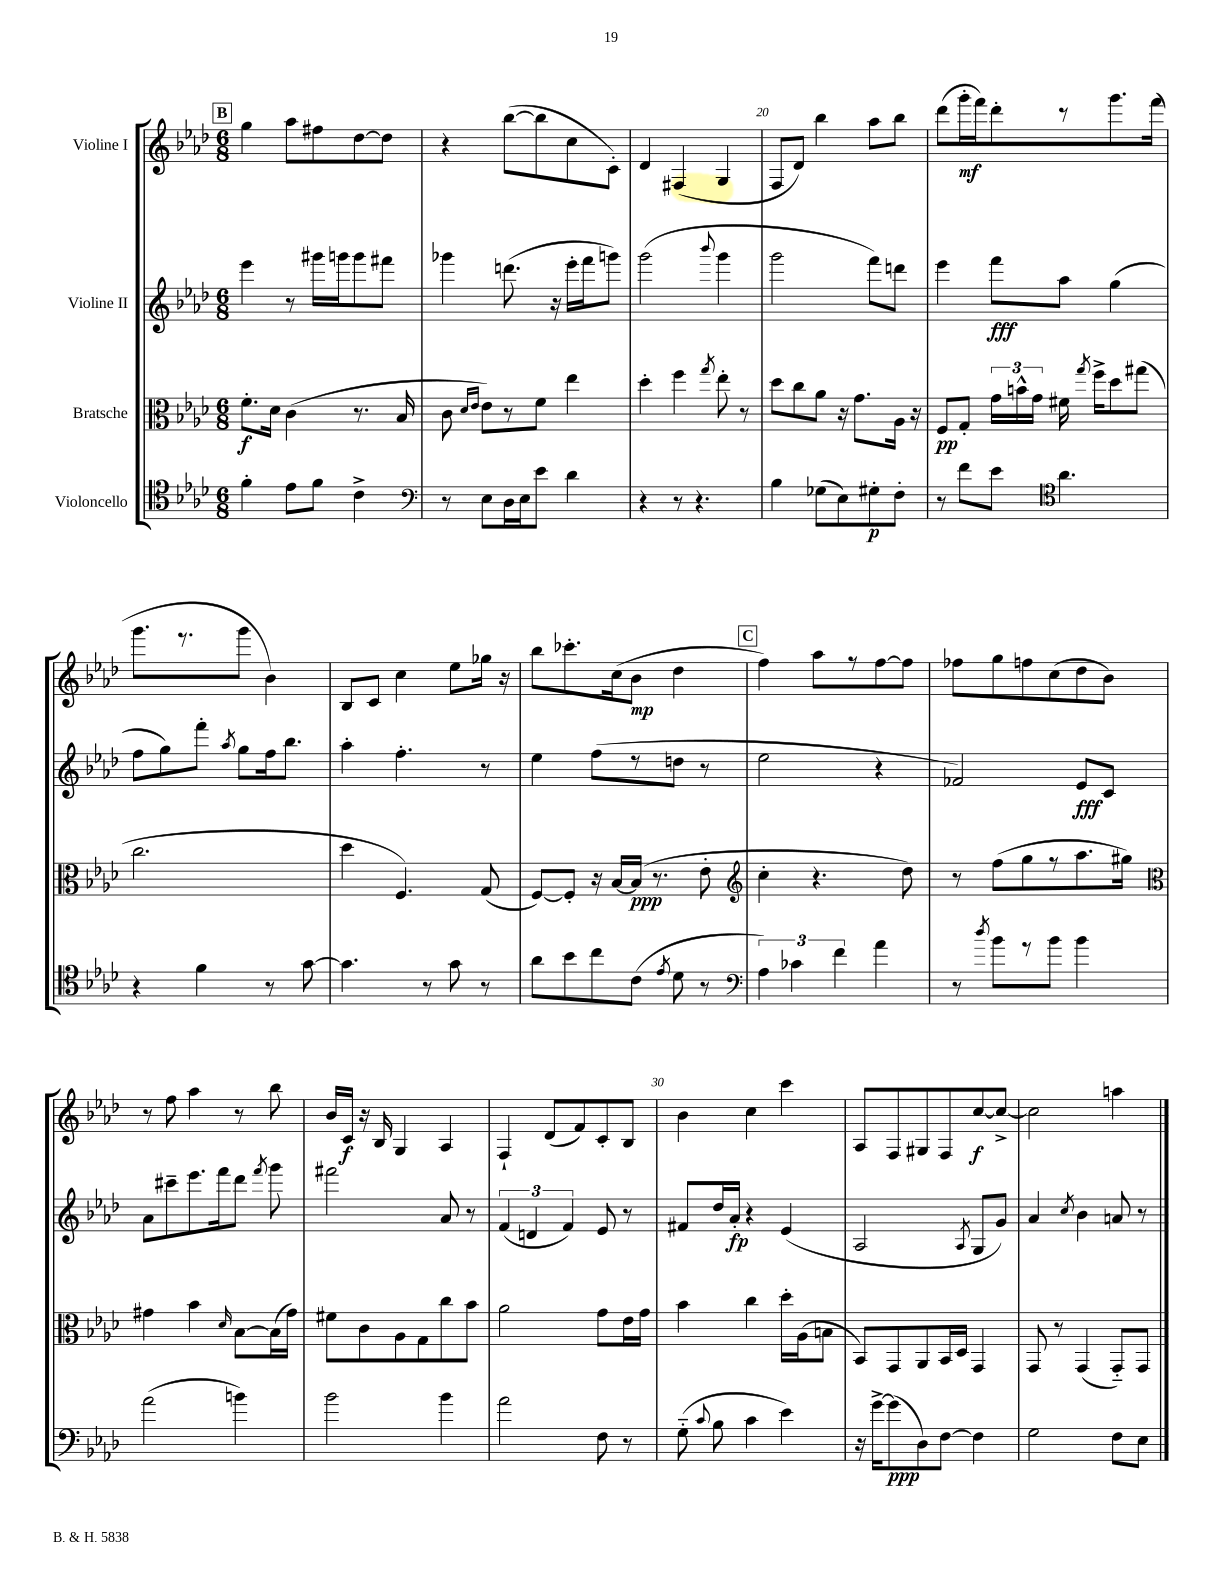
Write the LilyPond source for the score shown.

<<
\new StaffGroup <<
\new Staff = "s0" \with { instrumentName = "Violine I" } {
    \clef treble \key aes \major \numericTimeSignature \time 6/8
    \autoBeamOff \mark \markup { \box "B" } g''4 aes''8[ fis''8 des''8~ des''8] |
    r4 bes''8[~( bes''8 c''8 c'8]-.) |
    des'4 fis4( g4 |
    f8[ des'8]) bes''4 aes''8[ bes''8] |
    des'''8[( g'''16-.\mf f'''16) des'''8-. r8 g'''8. f'''16]( |
    g'''8.[ r8. g'''8] bes'4) |
    bes8[ c'8] c''4 ees''8[ ges''16] r16 |
    bes''8[ ces'''8.-. c''16( bes'8]\mp des''4 |
    \mark \markup { \box "C" } f''4) aes''8[ r8 f''8~ f''8] |
    fes''8[ g''8 f''8 c''8( des''8 bes'8]) |
    r8 f''8 aes''4 r8 bes''8 |
    bes'16[ c'16]\f r16 bes16 g4 aes4 |
    f4-! des'8[( f'8) c'8-. bes8] |
    bes'4 c''4 c'''4 |
    aes8[ f8 gis8 f8 c''8~\f c''8]~-> |
    c''2 a''4 \bar "|." |
}
\new Staff = "s1" \with { instrumentName = "Violine II" } {
    \clef treble \key aes \major \numericTimeSignature \time 6/8
    \autoBeamOff \mark \markup { \box "B" } ees'''4 r8 gis'''16[ g'''16 g'''8 fis'''8] |
    ges'''4 d'''8.( r16 ees'''16[-. f'''16 g'''8]) |
    g'''2( \appoggiatura { bes'''8 } g'''4 |
    g'''2 f'''8[) d'''8] |
    ees'''4 f'''8[\fff aes''8] g''4( |
    f''8[ g''8) f'''8]-. \acciaccatura { aes''8 } g''8[ f''16 bes''8.] |
    aes''4-. f''4.-. r8 |
    ees''4 f''8[( r8 d''8] r8 |
    \mark \markup { \box "C" } ees''2 r4 |
    fes'2) ees'8[\fff c'8] |
    aes'8[ cis'''8-- ees'''8. f'''16 des'''8] \acciaccatura { f'''8 } g'''8 |
    fis'''2 aes'8 r8 |
    \tuplet 3/2 { f'4( d'4 f'4) } ees'8 r8 |
    fis'8[ des''16 aes'16]-.\fp r4 ees'4( |
    aes2 \acciaccatura { aes8 } g8[ g'8]) |
    aes'4 \acciaccatura { c''8 } bes'4 a'8 r8 \bar "|." |
}
\new Staff = "s2" \with { instrumentName = "Bratsche" } {
    \clef alto \key aes \major \numericTimeSignature \time 6/8
    \autoBeamOff \mark \markup { \box "B" } f'8.[-.\f des'16] c'4( r8. bes16 |
    c'8 \grace { des'16[ ees'16] } ees'8[) r8 f'8] ees''4 |
    des''4-. f''4 \acciaccatura { g''8 } ees''8-. r8 |
    des''8[ c''8 aes'8] r16 g'8.[ aes16] r16 |
    f8[\pp g8]-. \tuplet 3/2 { g'16[ b'16-^ g'16] } fis'16 \acciaccatura { g''8 } f''16[-> des''8 gis''8]( |
    c''2. |
    des''4 f4.) g8( |
    f8[~) f8]-. r16 bes16[~ bes16]\ppp( r8. ees'8-. |
    \mark \markup { \box "C" } \clef treble c''4-. r4. des''8) |
    r8 f''8[( g''8 r8 aes''8. gis''16]) |
    \clef alto gis'4 bes'4 \grace { des'16 } bes8[~ bes16( gis'16]) |
    fis'8[ c'8 aes8 g8 c''8 bes'8] |
    aes'2 g'8[ ees'16 g'16] |
    bes'4 c''4 des''16[-. aes16( b8] |
    bes,8[) g,8 aes,8 bes,16 des16] g,4 |
    g,8 r8 g,4( g,8[-_) g,8] \bar "|." |
}
\new Staff = "s3" \with { instrumentName = "Violoncello" } {
    \clef tenor \key aes \major \numericTimeSignature \time 6/8
    \autoBeamOff \mark \markup { \box "B" } f'4-. ees'8[ f'8] c'4-> |
    \clef bass r8 ees8[ des16 ees16 ees'8] des'4 |
    r4 r8 r4. |
    bes4 ges8[( ees8) gis8-.\p f8]-. |
    r8 f'8[ ees'8] \clef tenor aes'4. |
    r4 f'4 r8 g'8~ |
    g'4. r8 g'8 r8 |
    aes'8[ bes'8 c''8 c'8]( \acciaccatura { ees'8 } des'8 r8 |
    \mark \markup { \box "C" } \clef bass \tuplet 3/2 { aes4) ces'4 f'4 } aes'4 |
    r8 \acciaccatura { des''8 } bes'8[ r8 bes'8] bes'4 |
    aes'2( b'4) |
    bes'2 bes'4 |
    aes'2 f8 r8 |
    g8-_( \appoggiatura { c'8 } bes8 c'4 ees'4) |
    r16 g'16[~-> g'8\ppp( des8) f8]~ f4 |
    g2 f8[ ees8] \bar "|." |
}
>>
>>
\layout { \context { \Score currentBarNumber = #17 \override BarNumber.break-visibility = ##(#f #t #t) barNumberVisibility = #(every-nth-bar-number-visible 5) } }
